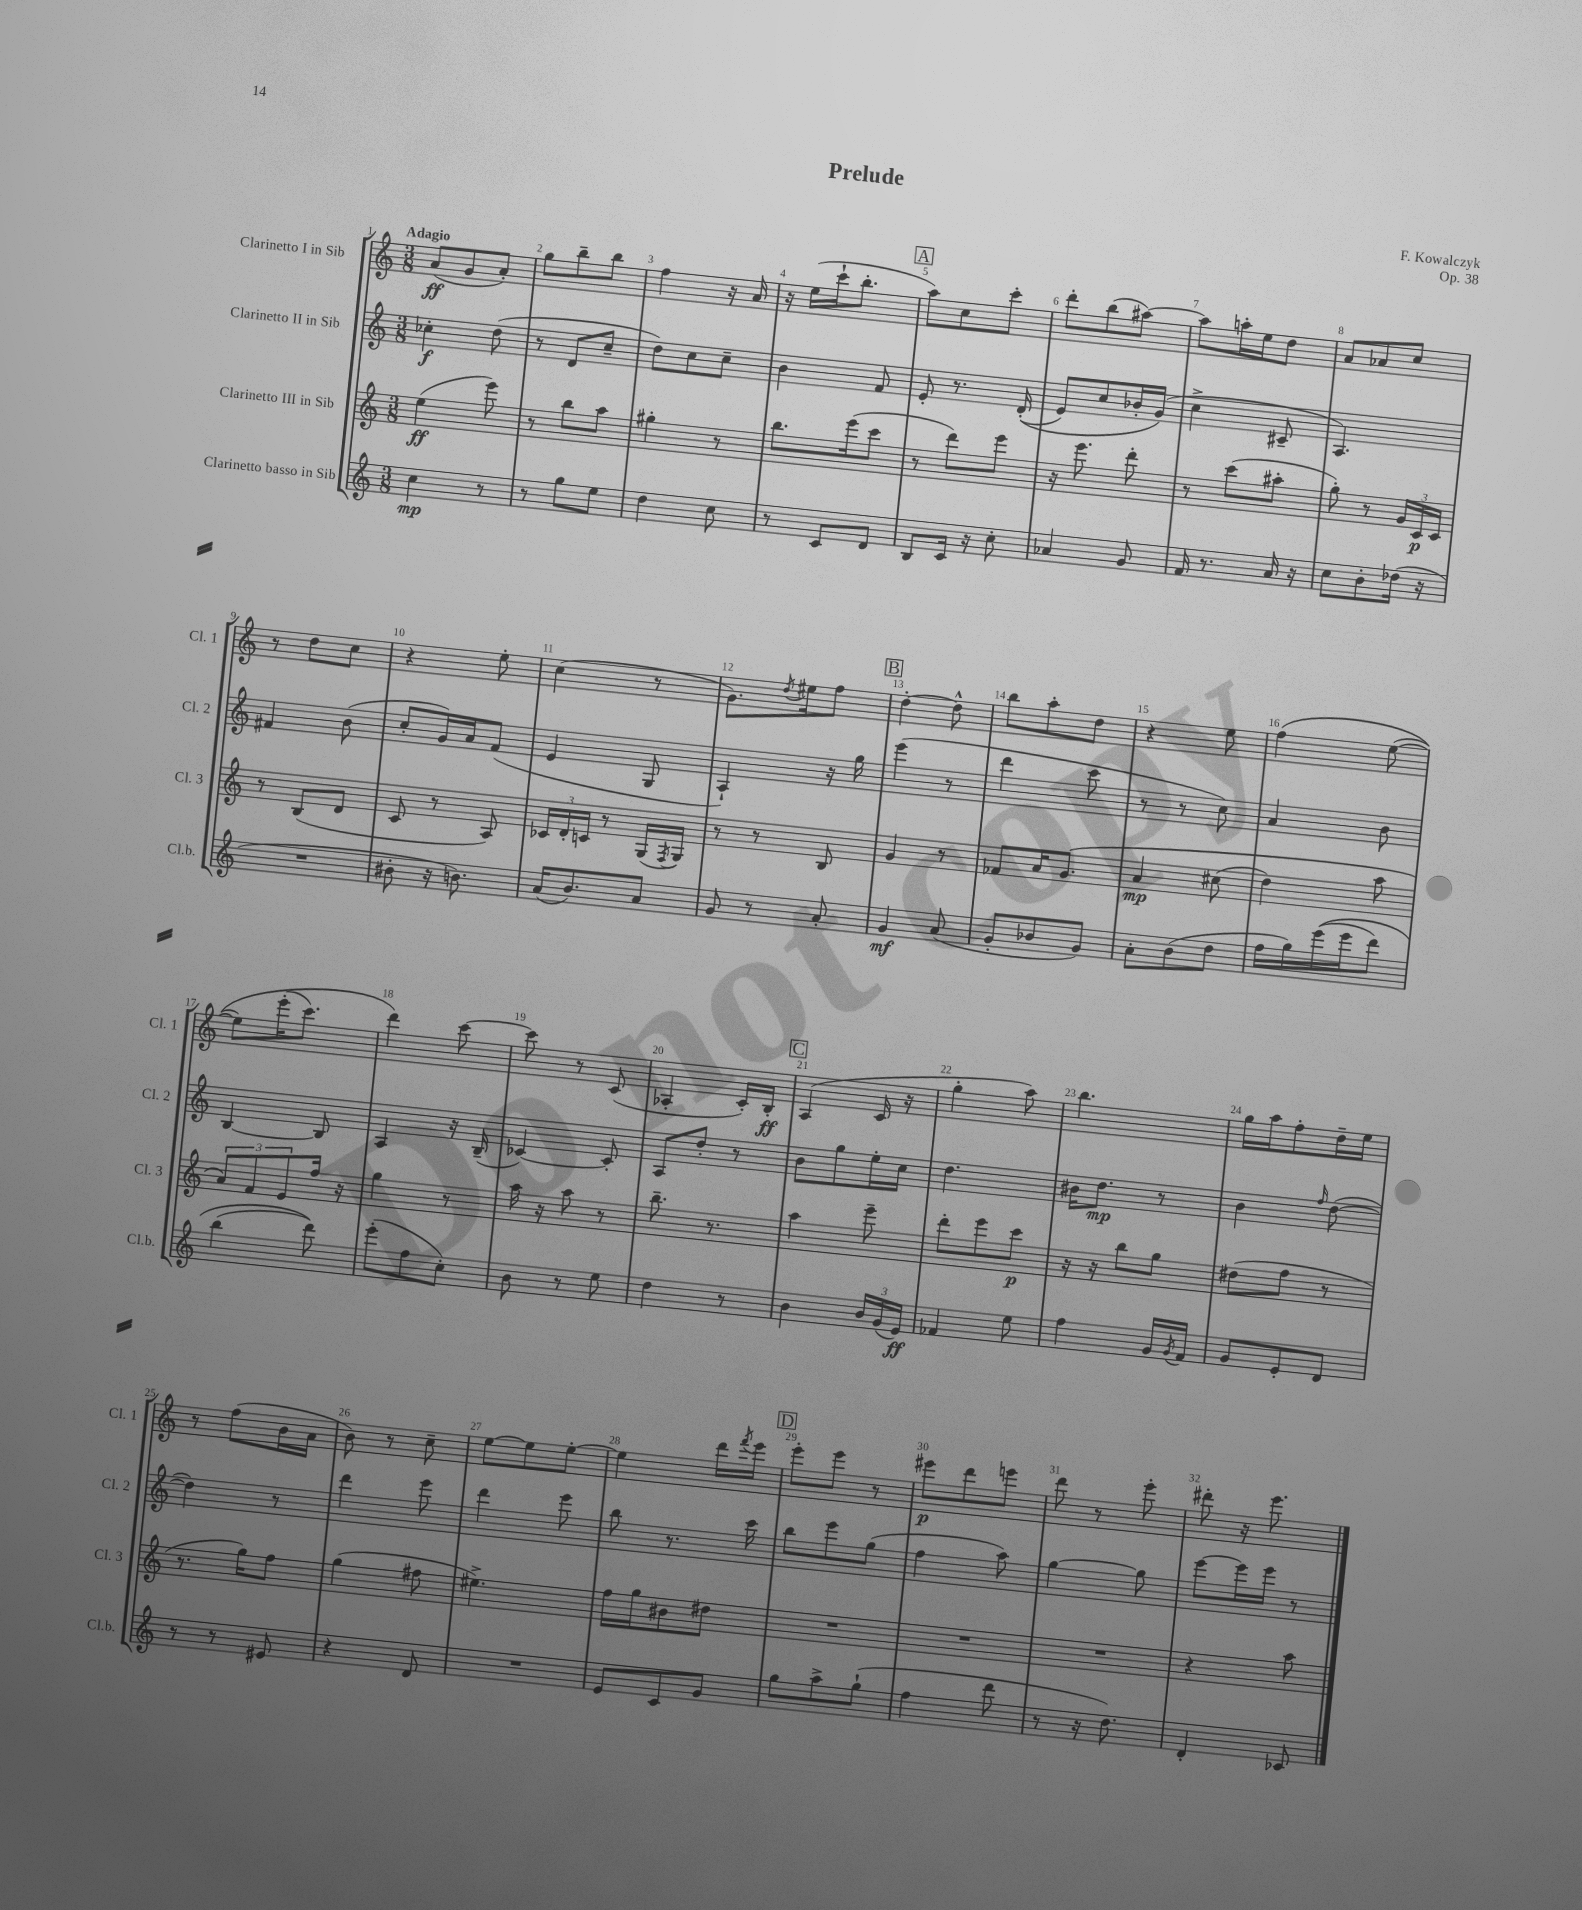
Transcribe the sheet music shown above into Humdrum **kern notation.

**kern	**kern	**kern	**kern
*staff4	*staff3	*staff2	*staff1
*clefG2	*clefG2	*clefG2	*clefG2
*k[]	*k[]	*k[]	*k[]
*M3/8	*M3/8	*M3/8	*M3/8
4cc\	(4ee\	4cc-'\	(8a/L
.	.	.	8g/
8r	8eee\)	(8dd\	8a'/J)
=	=	=	=
8r	8r	8r	8gg\L
8gg\L	8bb\L	8d/L	8bb~\
8ee\J	8aa\J	8cc~/J	8bb\J
=	=	=	=
4dd\	4gg#'\	8dd\L)	4ff\
.	.	8cc\	.
8cc\	8r	8cc~\J	16r
.	.	.	16a/
=	=	=	=
8r	8.bb\L	4b\	16r
.	.	.	(16ee\LL
8c/L	.	.	16ccc`\J
.	(16eee\k	.	8.bb'\J
8d/J	8ccc\J	8f/	.
=	=	=	=
8B/L	8r	8e'/	8aa\L)
16c/Jk	8ddd\L)	8.r	8cc\
16r	.	.	.
8cc'\	8eee\J	.	8ccc'\J
.	.	&((16d'/	.
=	=	=	=
4a-/	16r	8e/L)	8ddd'\L
.	8.eee\	.	.
.	.	8cc/	(8bb\
8g/	8ddd'\	16b-'/L	[8aa#\J)
.	.	(16g/JJ&)	.
=	=	=	=
16f/	8r	4cc^\	8aa#\]L
8.r	.	.	.
.	(8ccc\L	.	16aa'\L
.	.	.	16ee\J
16a/	8aa#'\J	8c#~/	8dd\J
16r	.	.	.
=	=	=	=
8cc\L	8gg'\)	4.A/)	8a/L
8b'\	8r	.	8a-/
(16dd-\Jk	24g/LL	.	8cc/J
.	24c/	.	.
16r	.	.	.
.	24c/JJ	.	.
=	=	=	=
4.r	8r	4f#/	8r
.	(8B/L	.	8dd\L
.	8d/J	(8b\	8cc\J
=	=	=	=
8b#'\	8c/	8cc'/L	4r
16r	8r	16g/L)	.
8.b\)	.	16a/J	.
.	8A/)	(8f/J	8ee'\
=	=	=	=
(16a/LK	24c-/LL	4e/	(4cc\
.	24d'/	.	.
8.b/)	.	.	.
.	24c/JJ	.	.
.	8r	.	.
8a/J	(16G/LL	8G/	8r
.	8qF/	.	.
.	16G/JJ)	.	.
=	=	=	=
8g/	8r	4A`/)	8.g\L)
8r	8r	.	.
.	.	.	8qdd/
.	.	.	16ee#\k
8a'/	8B/	16r	8ff\J
.	.	16gg\	.
=	=	=	=
4g/	4g/	(4eee\	[4dd'\
(8a/	8r	8r	8dd^^\]
=	=	=	=
8g'/L	8f-/L	4ddd\	8bb\L
8b-/	16a/K	.	8aa'\
.	&(8.g/J	.	.
8g/J)	.	8ccc\	8dd\J
=	=	=	=
8a'\L	4a/	8r	4r
(8b\	.	8r	.
8dd\J	(8cc#\	8cc\)	8ee\
=	=	=	=
16ff\LL	4dd\)	4a/	&(4ff\
16gg\)	.	.	.
&((16eee\	.	.	.
16eee\J	.	.	.
8ddd\J)	8aa\	8b\	([8ee\
=	=	=	=
(4bb\	12a/L&)	[4B/	8ee\]L)
.	12f/	.	.
.	.	.	(16eee'\K
.	12e/	.	.
.	.	.	8.ccc\J)
8ddd\)&)	16ff/Jk	8B/]	.
.	16r	.	.
=	=	=	=
(8eee'\L	4gg\	4A/	4ddd\&)
8ff\	.	.	.
8cc'\J)	8r	16r	[8ccc\
.	.	(16B~/	.
=	=	=	=
8b\	16aa\	[4c-/)	8ccc\]
.	16r	.	.
8r	8aa\	.	8r
8ee\	8r	8c-'/]	(8c/
=	=	=	=
4dd\	8.bb~\	8A/L	4A-'/
.	.	8dd'/J	.
.	8.r	.	.
8r	.	8r	16c'/LL)
.	.	.	16B'/JJ
=	=	=	=
4b\	4aa\	8b\L	(4A/
.	.	8gg\	.
24b/LL	8eee~\	16ee'\L	16c/
(24g/	.	.	.
.	.	16cc\JJ	16r
24e/JJ)	.	.	.
=	=	=	=
4f-/	8ddd'\L	4.dd\	4gg'\
.	8eee\	.	.
8ee\	8ccc\J	.	8aa\)
=	=	=	=
4ff\	16r	16b#\LK	4.bb\
.	16r	8.dd\J	.
.	8bb\L	.	.
16g/LL	8gg\J	8r	.
8qg/	.	.	.
16f/JJ	.	.	.
=	=	=	=
8g/L	(8dd#\L	4b\	16gg\LL
.	.	.	16aa\J
8e'/	8ff\J	.	8ff'\
.	.	16qqff/	.
8d/J	8r	([8dd\	16dd~\L
.	.	.	16ee\JJ
=	=	=	=
8r	8.r	4dd\])	8r
8r	.	.	(8ff\L
.	16gg\LK)	.	.
8e#/	8ff\J	8r	16b\L
.	.	.	16a\JJ
=	=	=	=
4r	(4gg\	4ddd\	8b\)
.	.	.	8r
8d/	8ff#\	8eee\	8cc~\
=	=	=	=
4.r	4.ee#^\)	4ddd\	[8ee\L
.	.	.	8ee\]
.	.	8eee\	[8ee'\J
=	=	=	=
8e/L	16ff\LL	8bb\	4ee\]
.	16gg\J	.	.
8c/	8b#\	8.r	.
8g/J	8dd#\J	.	16ddd\LL
.	.	.	8qfff/
.	.	16ccc\	16eee\JJ
=	=	=	=
8gg\L	4.r	8bb\L	8eee'\L
8aa^\	.	8eee\	8eee\J
(8gg`\J	.	(8gg\J	8r
=	=	=	=
4ff\	4.r	4ff\	8eee#\L
.	.	.	8ddd\
8ddd\	.	8aa\)	8eee\J
=	=	=	=
8r	4.r	[4gg\	8ddd\
16r	.	.	8r
8.dd\)	.	.	.
.	.	8gg\]	8eee'\
=	=	=	=
4d'/	4r	[8eee\L	8ddd#'\
.	.	16eee\]L	16r
.	.	16eee\JJ	8.eee\
8c-/	8aa\	8r	.
==	==	==	==
*-	*-	*-	*-
